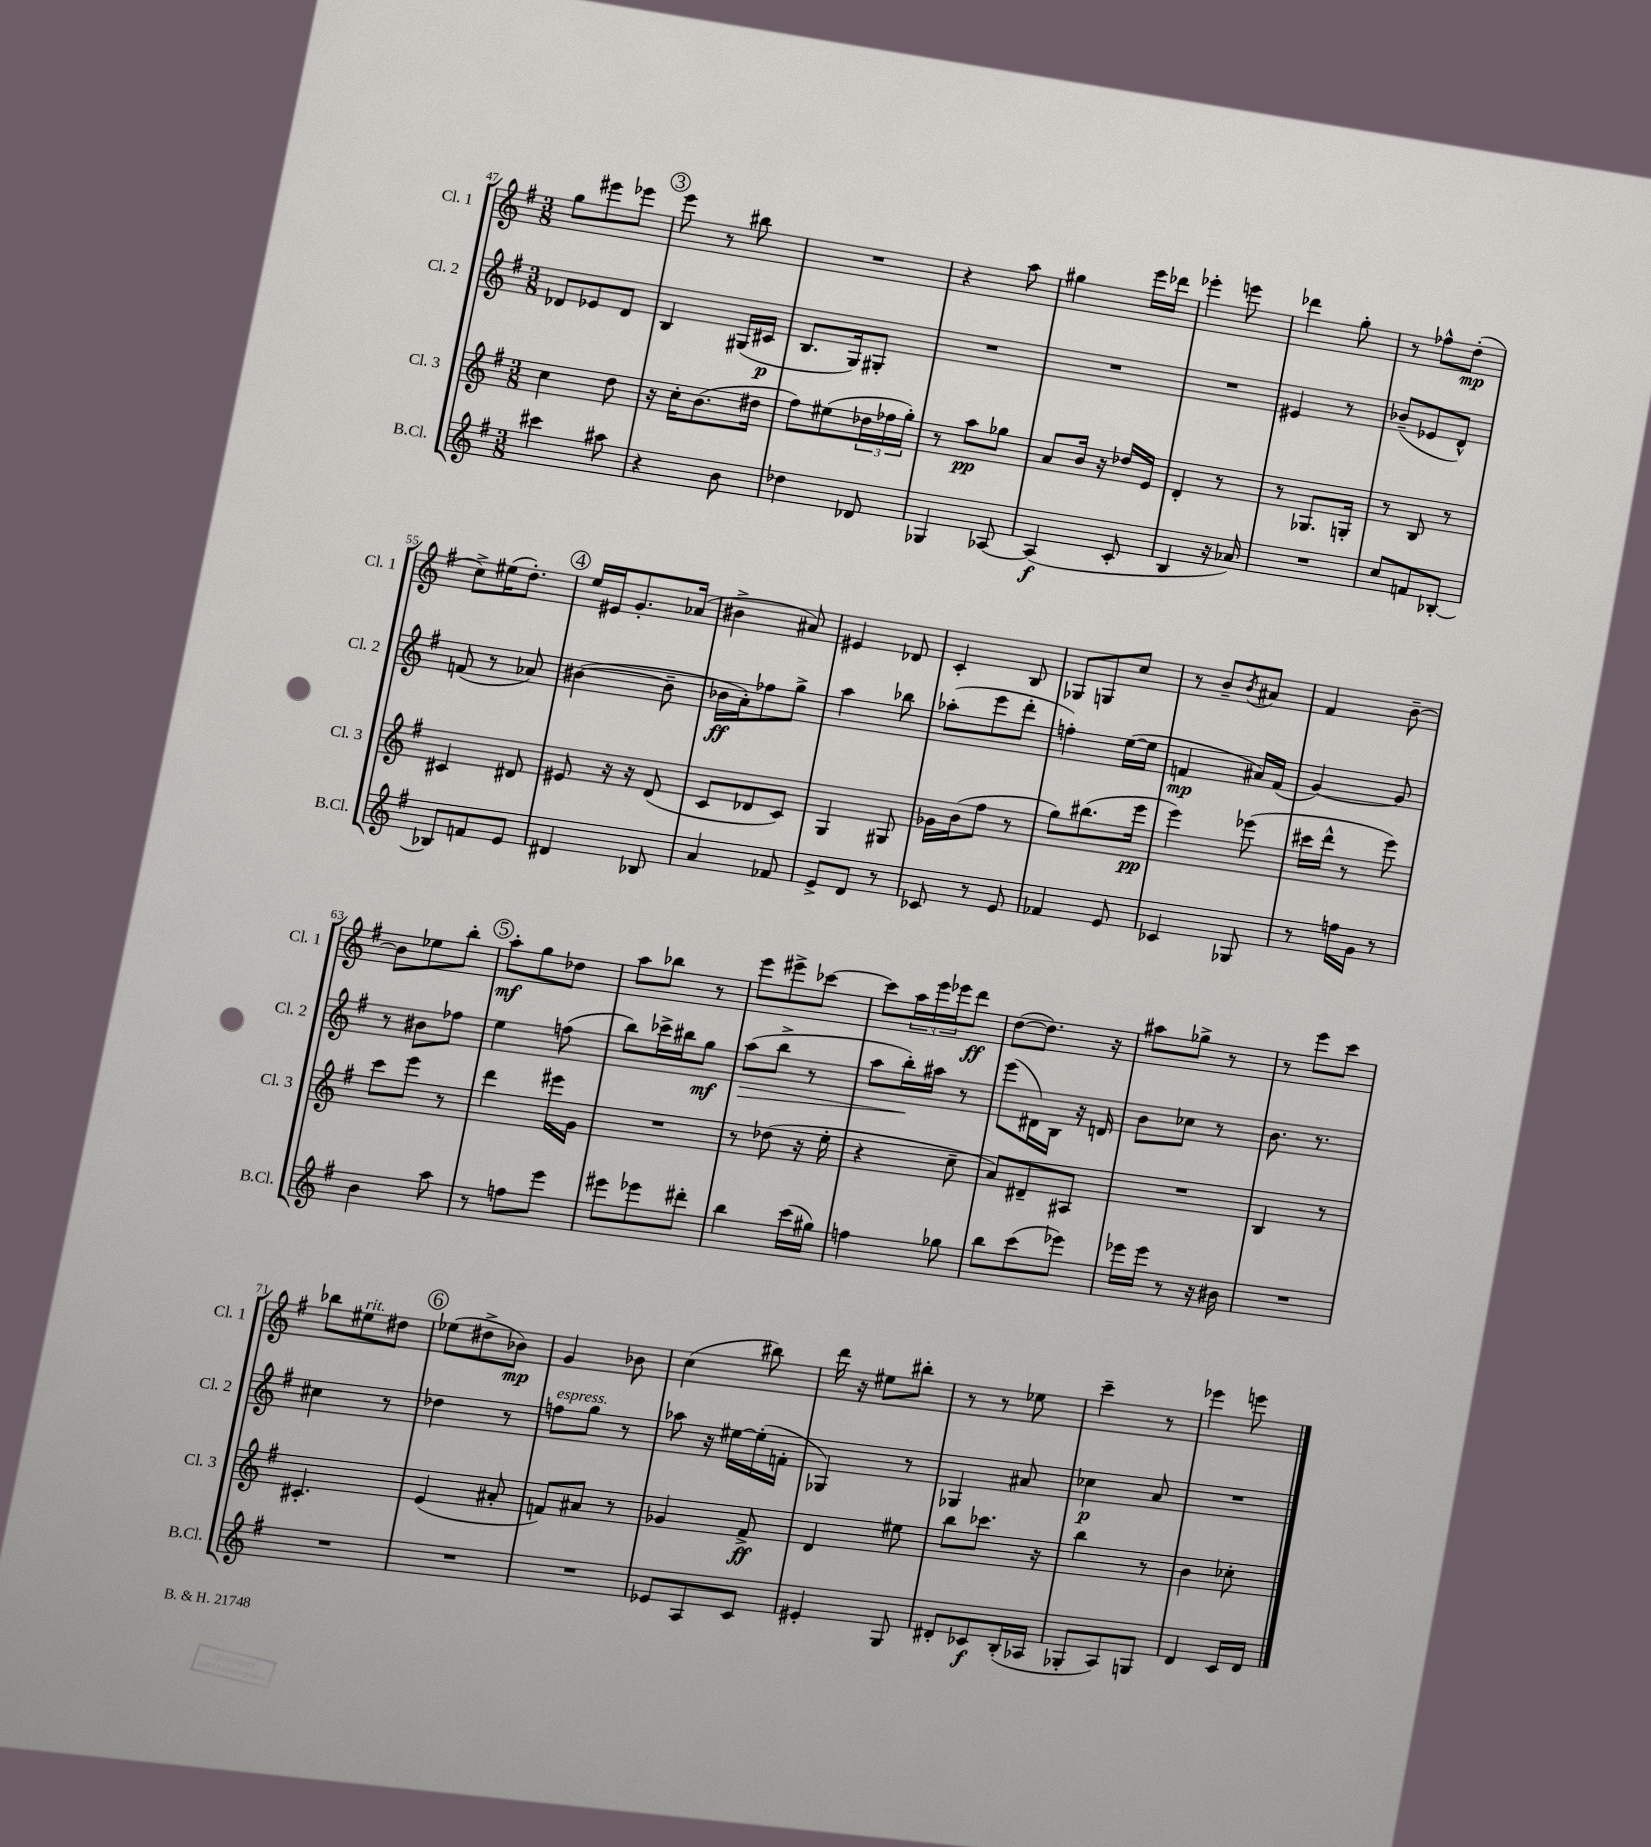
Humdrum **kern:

**kern	**kern	**kern	**kern
*staff4	*staff3	*staff2	*staff1
*clefG2	*clefG2	*clefG2	*clefG2
*k[f#]	*k[f#]	*k[f#]	*k[f#]
*M3/8	*M3/8	*M3/8	*M3/8
4ccc#	4cc	8d-	8gg
.	.	8e-	8eee#
8aa#	8dd	8d-	8eee-
=	=	=	=
4r	16r	4B	8eee
.	16cc'	.	.
.	(8.b	.	8r
8b	.	(16G#	8bb#
.	16dd#	16c#	.
=	=	=	=
4dd-	8ff#)	8.B	4.r
.	(8ee#	.	.
.	.	16G)	.
8d-	24dd-	8G#'	.
.	24ff-	.	.
.	24gg')	.	.
=	=	=	=
4G-	8r	4.r	4r
.	8aa	.	.
[8A-	8gg-	.	8aa
=	=	=	=
(4A-]	8a	4.r	4gg#
.	16b	.	.
.	16r	.	.
8c'	16dd-	.	16eee
.	16e	.	16ddd-
=	=	=	=
4B	4d'	4.r	4eee-'
16r	8r	.	8eee
16a-)	.	.	.
=	=	=	=
4.r	8r	4e#	4ddd-
.	8.G-	.	.
.	.	8r	8gg'
.	16G'	.	.
=	=	=	=
8cc	8r	(8b-~	8r
8f	8B	8e-	8ff-^^
[8B-'	8r	8d^^)	(8dd'
=	=	=	=
8B-]	4c#	(8f	8cc^)
8f	.	8r	(16ee#
.	.	.	8.dd')
8e	8d#	8a-)	.
=	=	=	=
4d#	8e#	([4b#	16ee
.	.	.	16e#
.	16r	.	8.g'
.	16r	.	.
8B-	(8d	8b#~]	.
.	.	.	(16a-
=	=	=	=
4a	8c	16b-	4b#^
.	.	16a')	.
.	8d-	8ff-	.
8f-	8c)	8gg^	8a#)
=	=	=	=
8e^	4G	4aa	4e#
8d	.	.	.
8r	8G#	8bb-	8d-
=	=	=	=
8c-	16g-	(8aa-'	4c'
.	(16b	.	.
8r	8ff#	8eee	.
8e	8r	8ddd'	8B
=	=	=	=
4f-	8gg)	4ff')	8G-
.	(8.bb#	.	8G
8e	.	([16ee	8cc
.	16eee	16ee]	.
=	=	=	=
4c-	4eee)	4f	8r
.	.	.	8b~
.	.	.	8qb
8G-	(8eee-	16a#)	8a#
.	.	(16f	.
=	=	=	=
8r	16ccc#	[4g)	4f#
.	16ddd^^	.	.
16ff	8r	.	.
16g	.	.	.
8r	8eee)	8g]	[8b~
=	=	=	=
4b	8ccc	8r	8b]
.	8eee	8b#	8ee-
8aa	8r	8ff-	8bb'
=	=	=	=
8r	4ddd	4ee	8aa'
8ff	.	.	8gg
8eee	16eee#	(8ff	8dd-
.	16g	.	.
=	=	=	=
8eee#	4.r	8bb)	8aa
8eee-	.	16ccc-^	8bb-
.	.	16bb#	.
8ddd#'	.	8gg	8r
=	=	=	=
4bb	8r	(8aa	8eee
.	(8dd-	8bb^	8eee#^
(16ccc	16r	8r	[8ccc-
16gg#)	16ee'	.	.
=	=	=	=
4ff	4r	8aa	8ccc-]
.	.	16bb')	24aa
.	.	.	24eee
.	.	16aa#	.
.	.	.	24eee-
8gg-	8cc~	8r	8ddd
=	=	=	=
8bb	8a)	(8eee	([8dd
(8ccc	8d#~	16d#)	8.dd])
.	.	16B	.
8eee-)	8A#	16r	.
.	.	16d	16r
=	=	=	=
16eee-	4.r	8b	8aa#
16eee-	.	.	.
8r	.	8cc-	8gg-^
16r	.	8r	8r
16b#	.	.	.
=	=	=	=
4.r	4B	8.b	8r
.	.	.	8eee
.	.	8.r	.
.	8r	.	8ccc
=	=	=	=
4.r	4.c#'	4cc#	8bb-
.	.	.	8ee#
.	.	8r	8dd#
=	=	=	=
4.r	(4e	4dd-	(8ee-
.	.	.	8dd#^
.	8a#'	8r	8b-)
=	=	=	=
4.r	8f)	8ff	4g
.	8a#	8gg	.
.	8r	8r	8b-
=	=	=	=
8e-	4g-	8aa-	(4cc
8A	.	16r	.
.	.	[16ee#	.
8c	8f#^	(16ee#']	8bb#)
.	.	16f'	.
=	=	=	=
4e#'	4d	4G-)	16ddd
.	.	.	16r
.	.	.	8ee#
8G	8ee#	8r	8bb#'
=	=	=	=
8d#'	8bb	4G-	8r
8c-	8.ccc-	.	8r
(16B'	.	8a#	8ee-
16A-	16r	.	.
=	=	=	=
8G-'	4bb	4cc-	4ccc~
8A)	.	.	.
8G	8r	8a	8r
=	=	=	=
4d	4b	4.r	4eee-
16c	8cc-'	.	8eee
16d	.	.	.
==	==	==	==
*-	*-	*-	*-
